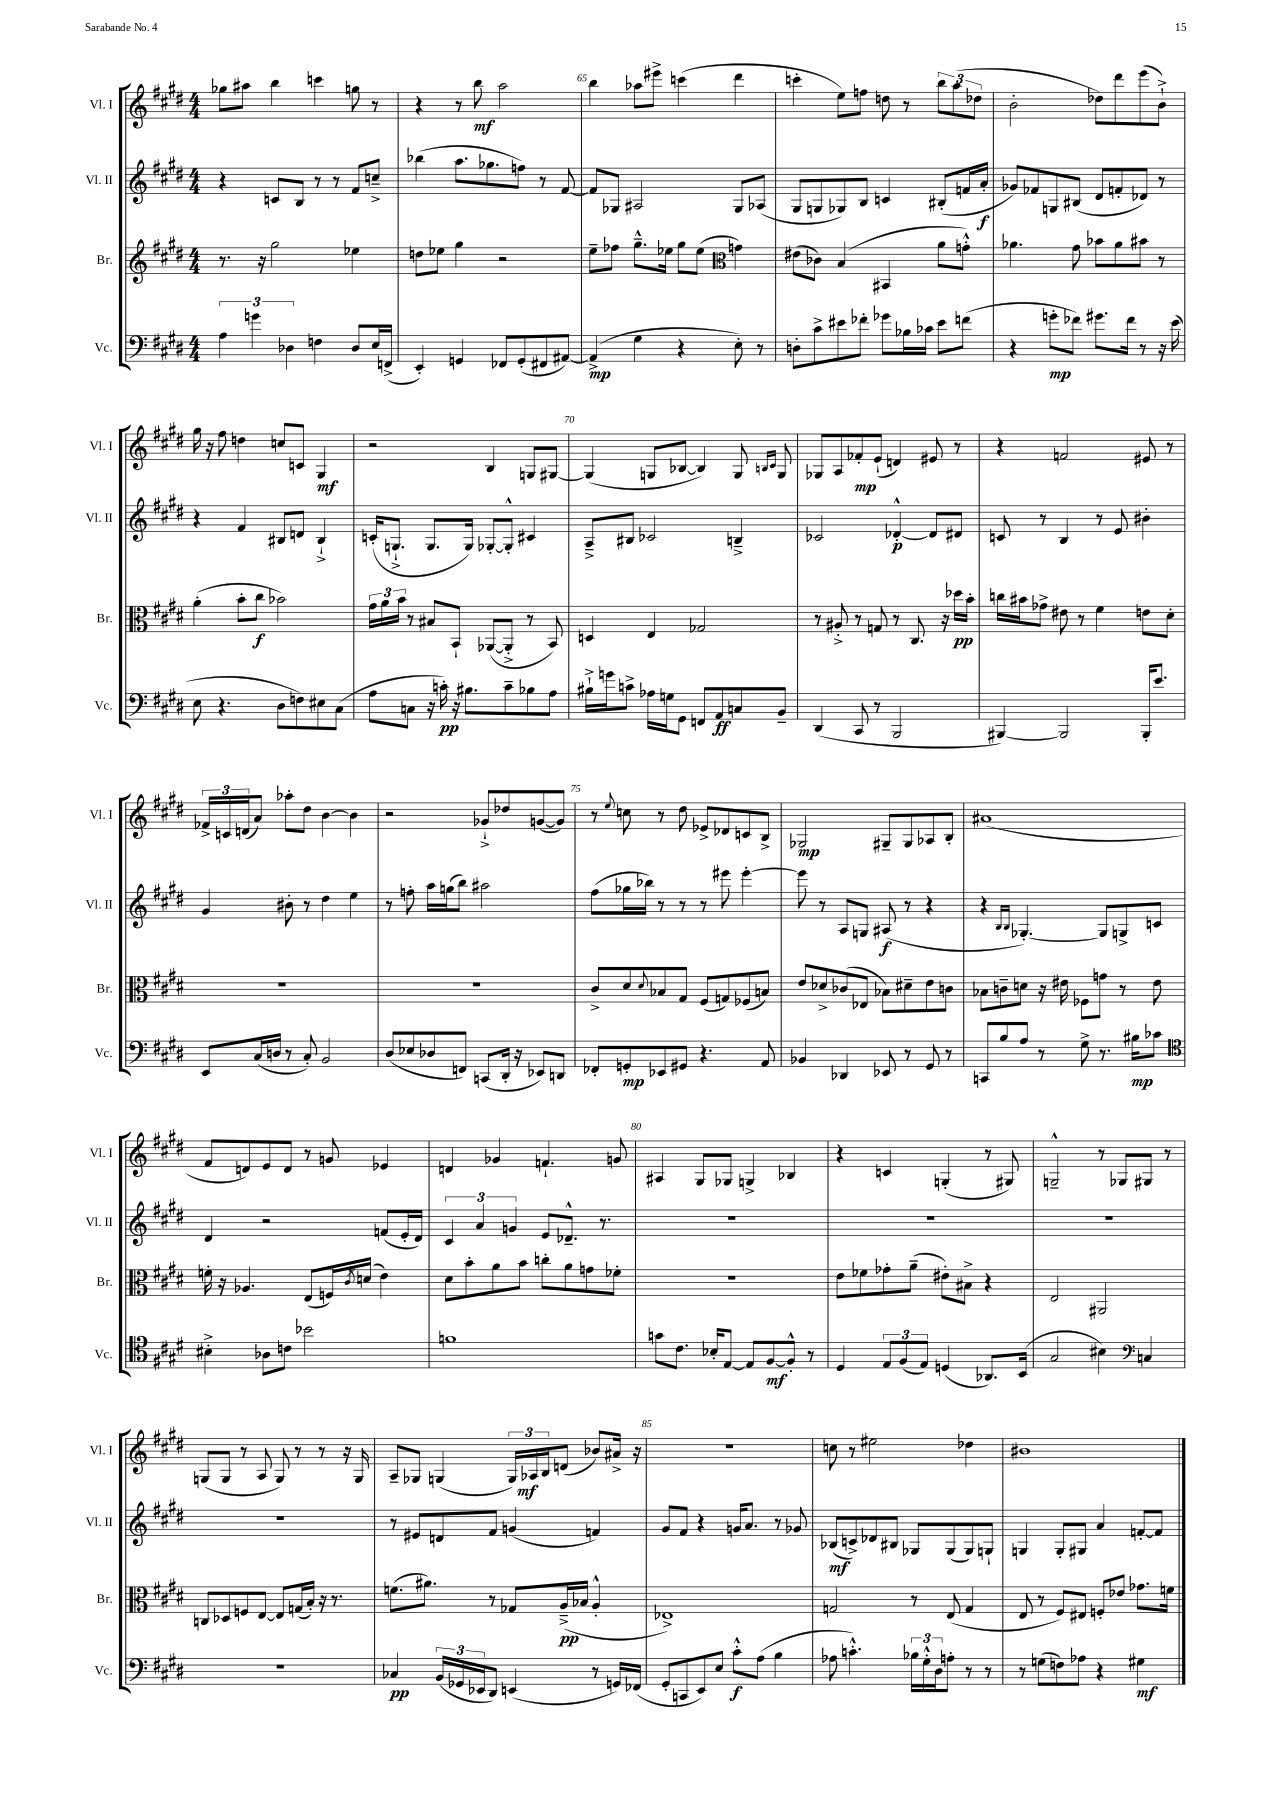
<<
\new StaffGroup <<
\new Staff = "s0" \with { instrumentName = "Vl. I" shortInstrumentName = "Vl. I" } {
    \clef treble \key e \major \numericTimeSignature \time 4/4
    ges''8 ais''8 b''4 c'''4 g''8 r8 |
    r4 r8 b''8\mf a''2 |
    b''4 aes''8 eis'''8-> c'''4( dis'''4 |
    c'''4-. e''8) f''8 d''8 r8 \tuplet 3/2 { b''8 a''8( des''8 } |
    b'2-. des''8) dis'''8 e'''8( b'8-!->) |
    gis''16 r16 fis''8 d''4 c''8 c'8 gis4\mf |
    r2 b4 g8 gis8~ |
    gis4( g8 bes8~ bes4) g8 \grace { b16 cis'16 } g8 |
    ges8 a8 fes'8-.\mp e'8-!( d'4) eis'8 r8 |
    r4 f'2 eis'8 r8 |
    \tuplet 3/2 { fes'16-> c'16 d'16( } a'8) aes''8-. dis''8 b'4~ b'4 |
    r2 ges'8-!-> des''8 g'8~( g'8) |
    r8 \appoggiatura { e''8 } c''8 r8 dis''8 ees'8-> des'8 c'8 b8-> |
    ges2\mp gis8-- gis8 aes8 b8-. |
    ais'1( |
    fis'8 d'8) e'8 d'8 r8 g'8 ees'4 |
    d'4 ges'4 f'4.-! g'8 |
    ais4 gis8 ges8 g4-> bes4 |
    r4 c'4 g4-.( r8 gis8) |
    g2---^ r8 ges8 gis8 r8 |
    g8( g8 r8 a8 g8) r8 r8 r16 g16 |
    a8-- ges8 g4( \tuplet 3/2 { g16) aes16\mf b16 } d'8( bes'8) ais'16-> r16 |
    R1 |
    c''8 r8 eis''2 des''4 |
    bis'1 \bar "|." |
}
\new Staff = "s1" \with { instrumentName = "Vl. II" shortInstrumentName = "Vl. II" } {
    \clef treble \key e \major \numericTimeSignature \time 4/4
    r4 c'8 b8 r8 r8 fis'8 c''8---> |
    bes''4( a''8. ges''8. f''8) r8 fis'8~ |
    fis'8 ges8 ais2 ges8 aes8( |
    gis8 g8 ges8) b8 c'4 bis8-.( f'16 a'16-.\f |
    ges'8) fes'8 g8 bis8( dis'8 f'8-. des'8) r8 |
    r4 fis'4 bis8 d'8 bis4-!-> |
    c'16-.( g8.-!-> g8. g16) ges8~-. ges8-.-^ cis'4 |
    a8---> bis8 ces'2 b4---> |
    ces'2 des'4~-.-^\p des'8 dis'8 |
    c'8 r8 b4 r8 e'8 bis'4-. |
    gis'4 bis'8-. r8 dis''4 e''4 |
    r8 f''8-. a''16 g''16( b''8) ais''2 |
    fis''8( ges''16 bes''16) r8 r8 r8 eis'''8 eis'''4~-. |
    eis'''8 r8 a8 g8 ais8\f( r8 r4 |
    r4 \grace { b16 b16 } ges4.~-.) ges8 g8-> c'8 |
    dis'4 r2 f'8( e'16-. dis'16) |
    \tuplet 3/2 { cis'4 a'4 g'4 } e'8 des'8.---^ r8. |
    R1 |
    R1 |
    R1 |
    R1 |
    r8 eis'8 d'8 fis'8 g'4( f'4) |
    gis'8 fis'8 r4 g'16 a'8. r8 ges'8 |
    bes8\mf( c'8->) des'8 bis8 ges8 ges8( ges8) g8-! |
    g4 g8-. gis8 a'4 f'8~-. f'8 \bar "|." |
}
\new Staff = "s2" \with { instrumentName = "Br." shortInstrumentName = "Br." } {
    \clef treble \key e \major \numericTimeSignature \time 4/4
    r8. r16 gis''2 ees''4 |
    d''8 ees''8 gis''4 r2 |
    e''8-- fes''8 gis''8.---^ ees''16 gis''8 ees''8( \clef alto g'4) |
    eis'8( ces'8) b4( bis,4 a'8 g'8-.-^) |
    aes'4. gis'8 bes'8 aes'8 bis'8 r8 |
    a'4-.( b'8-. cis''8\f bes'2) |
    \tuplet 3/2 { gis'16 a'16 b'16 } r8 bis8 b,8-! aes,8~( aes,8-.-> r8 b,8) |
    d4 e4 ges2 |
    r8 ais8-.-> r8 g8 r8 cis8. r16 des''16\pp b'16-. |
    c''16 bis'16 ges'8-> eis'8 r8 fis'4 e'8 dis'8-. |
    R1 |
    r1 |
    cis'8-> dis'8 \appoggiatura { dis'8 } bes8 gis8 fis8( g8) fes8( b8) |
    e'8 des'8-> ces'8( ees8 bes8) dis'8-- e'8 c'8 |
    bes8 c'8-- d'8 r16 eis'16 fes8 g'8 r8 eis'8 |
    f'16-. r16 aes4. e8( f16) \acciaccatura { cis'8 } d'16( e'4) |
    dis'8 b'8-. a'8 b'8 c''8-. a'8 g'8 fes'8-. |
    R1 |
    e'8 fes'8 ges'8-. a'8--( eis'8-.) bis8-> r4 |
    e2 ais,2 |
    c8 des8 f8 e8~ e8 g16( b16-.) r16 r8. |
    f'8.( ais'8.) r8 ges8 a16--->\pp( bes16 a4-.-^ |
    ees1->) |
    g2 r8 e8( g4 |
    e8 r8 fis8) eis8 f8-. ees'8 ges'8. f'16 \bar "|." |
}
\new Staff = "s3" \with { instrumentName = "Vc." shortInstrumentName = "Vc." } {
    \clef bass \key e \major \numericTimeSignature \time 4/4
    \tuplet 3/2 { a4 g'4 des4 } f4 des8 e16 f,16->( |
    e,4-.) g,4 fes,8 g,8-.( fis,8 ais,8~) |
    ais,4->\mp( gis4 r4 e8-.) r8 |
    d8-. cis'8-> eis'8 fes'8-. ges'8 bes16 ces'16 eis'8 f'8( |
    r4 g'8-.\mp fes'8) gis'8. fes'16 r8 r16 e'16( |
    e8 r4. dis8 f8) eis8 cis8( |
    a8 c8 r16 c'16-.\pp) r16 bis8. c'8-- bes8 a8 |
    bis16-!-> g'16 c'8-> aes16 g16 gis,8 f,8 a,8\ff c8 b,8-- |
    dis,4( cis,8 r8 b,,2 |
    bis,,4~) bis,,2 bis,,16-. e'8. |
    e,8 cis16( d16 r8 cis8-.) b,2 |
    dis8( ees8 des8 f,8) c,8( dis,16-. r16 ees,8) d,8 |
    fes,8-. g,8-.\mp ees,8 gis,8 r4. a,8 |
    bes,4 des,4 ees,8 r8 gis,8 r8 |
    c,8 b8 a8 r8 gis8-> r8. bis16\mp ces'8 |
    \clef tenor bis4-.-> aes8 c'8 bes'2 |
    f'1 |
    g'8 cis'8. bes16-. e8~ e8 fis8~\mf fis8-.-^ r8 |
    dis4 \tuplet 3/2 { e8 fis8( e8) } d4( aes,8.) b,16( |
    gis2 bis4) \clef bass c4 |
    R1 |
    ces4\pp \tuplet 3/2 { b,16( ges,16 ees,16 } dis,8) e,4( r8 g,16) fes,16( |
    gis,8-. c,8 e,8) e8 cis'8-.-^\f a8( b4 |
    aes8 c'4.-.-^) \tuplet 3/2 { bes16 gis16-.-^ dis16 } a8-. r8 r8 |
    r8 g8( f8) aes8 r4 gis4\mf \bar "|." |
}
>>
>>
\layout { \context { \Score currentBarNumber = #63 \override BarNumber.break-visibility = ##(#f #t #t) barNumberVisibility = #(every-nth-bar-number-visible 5) } }
